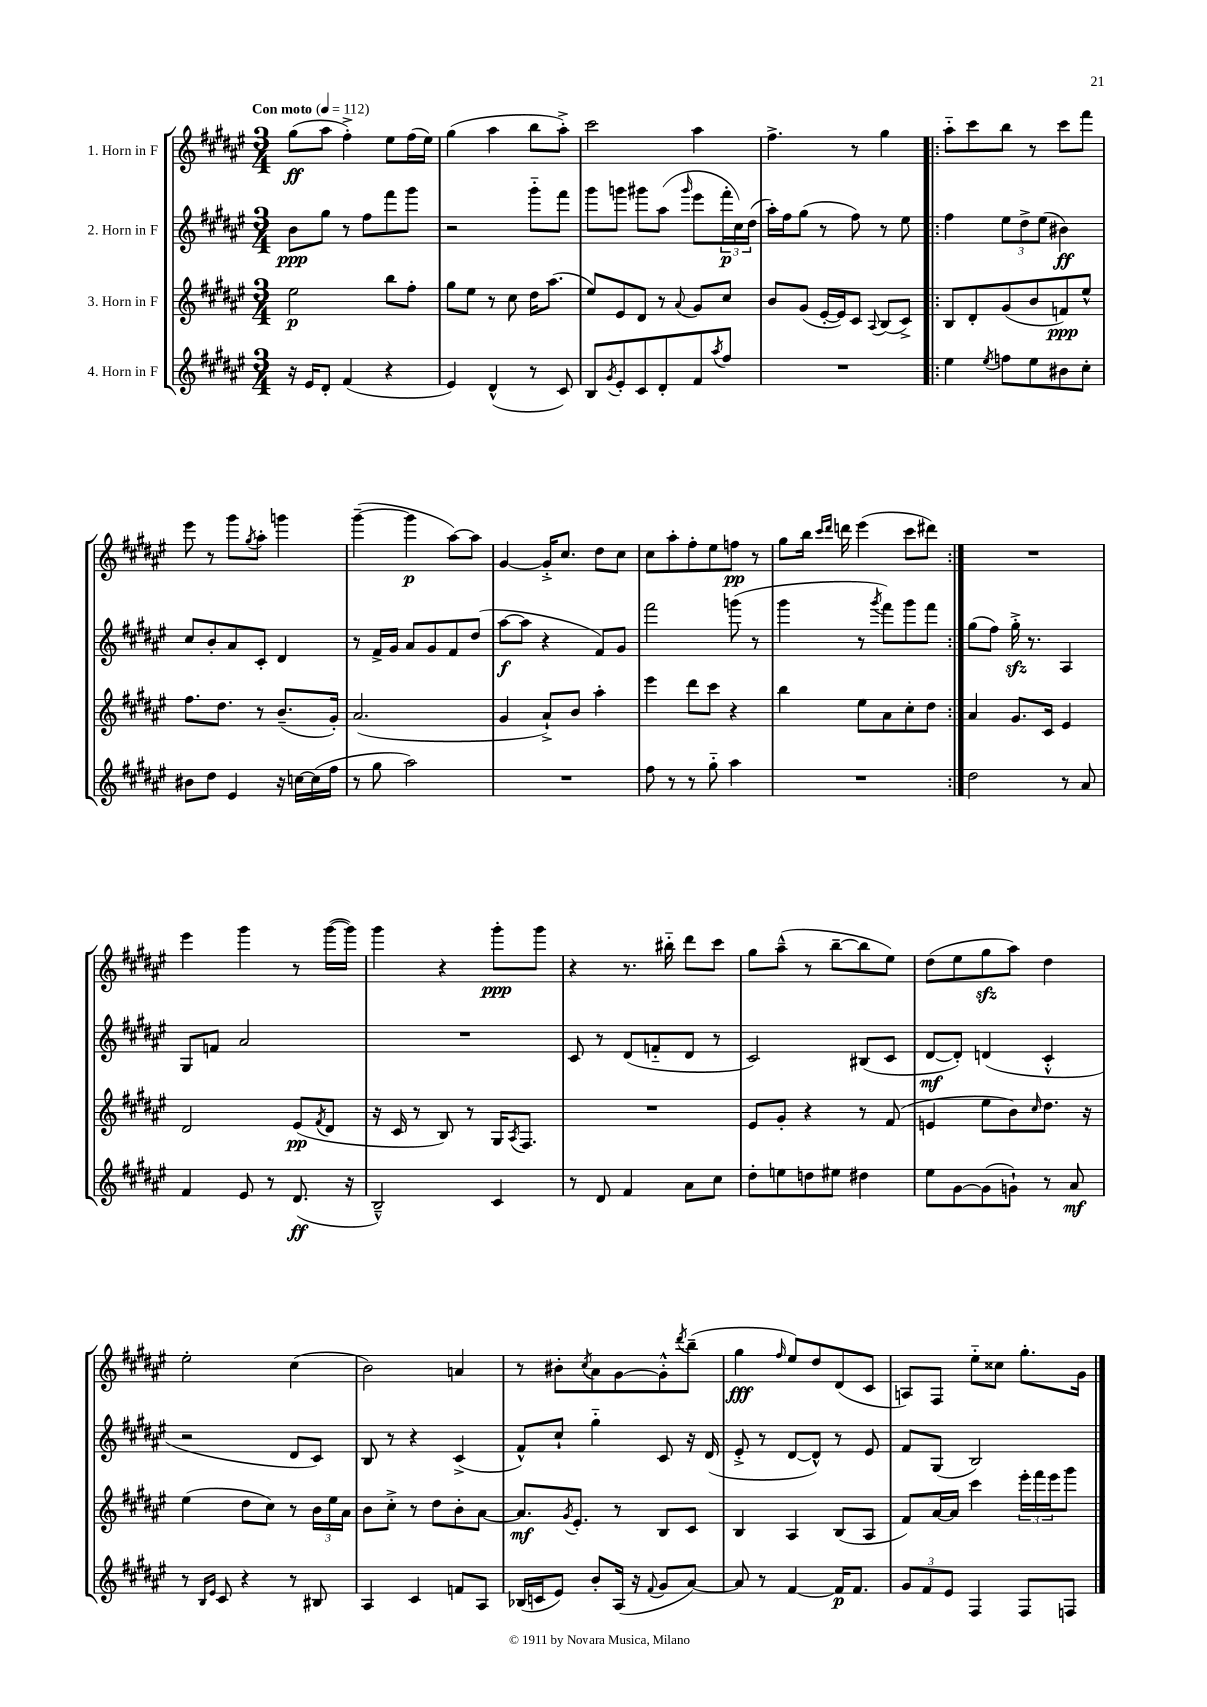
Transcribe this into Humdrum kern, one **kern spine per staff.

**kern	**dynam	**kern	**dynam	**kern	**dynam	**kern	**dynam
*part4	*part4	*part3	*part3	*part2	*part2	*part1	*part1
*staff4	*staff4	*staff3	*staff3	*staff2	*staff2	*staff1	*staff1
*I"4. Horn in F	*	*I"3. Horn in F	*	*I"2. Horn in F	*	*I"1. Horn in F	*
*clefG2	*	*clefG2	*	*clefG2	*	*clefG2	*
*k[f#c#g#d#a#e#]	*	*k[f#c#g#d#a#e#]	*	*k[f#c#g#d#a#e#]	*	*k[f#c#g#d#a#e#]	*
*M3/4	*	*M3/4	*	*M3/4	*	*M3/4	*
*MM112	*	*MM112	*	*MM112	*	*MM112	*
=1	=1	=1	=1	=1	=1	=1	=1
!	!	!	!	!	!	!LO:TX:a:B:t=Con moto	!
16r	.	2ee#\	p	8b\L	ppp	(8gg#\L	ff
16e#/KL	.	.	.	.	.	.	.
8d#'/J	.	.	.	8gg#\J	.	8aa#\J	.
(4f#/	.	.	.	8r	.	4ff#'^\)	.
.	.	.	.	8ff#\L	.	.	.
4r	.	8bb\L	.	8fff#\	.	8ee#\L	.
.	.	8ff#'\J	.	8ggg#\J	.	(16ff#\L	.
.	.	.	.	.	.	16ee#\JJ)	.
=2	=2	=2	=2	=2	=2	=2	=2
4e#/)	.	8gg#\L	.	2r	.	(4gg#\	.
.	.	8ee#\J	.	.	.	.	.
(4d#^^/	.	8r	.	.	.	4aa#\	.
.	.	8cc#\	.	.	.	.	.
8r	.	16dd#\KL	.	8ggg#\L	.	8bb\L	.
.	.	(8.aa#\J	.	.	.	.	.
8c#/)	.	.	.	8fff#\J	.	8aa#'^\J)	.
=3	=3	=3	=3	=3	=3	=3	=3
8B/L	.	8ee#/L)	.	8ggg#\L	.	2ccc#\	.
8qg#/	.	.	.	.	.	.	.
8e#'/	.	8e#/	.	8gggn\J	.	.	.
8c#/	.	8d#/J	.	8ggg#X\L	.	.	.
8d#'/	.	8r	.	(8aa#\J	.	.	.
.	.	8qqa#/	.	16qqggg#/	.	.	.
8f#/	.	8g#/L	.	8eee#\L	.	4aa#\	.
8qaa#/	.	.	.	.	.	.	.
8ff#/J	.	8cc#/J	.	24fff#'\L	p	.	.
.	.	.	.	24cc#\)	.	.	.
.	.	.	.	(24dd#\JJ	.	.	.
=4	=4	=4	=4	=4	=4	=4	=4
2.r	.	8b/L	.	16aa#'\LL)	.	4.ff#^\	.
.	.	.	.	16ff#\J	.	.	.
.	.	(8g#/J	.	(8gg#\J	.	.	.
.	.	[16e#'/LL	.	8r	.	.	.
.	.	16e#/J])	.	.	.	.	.
.	.	8c#/J	.	8ff#\)	.	8r	.
.	.	8qqA#/	.	.	.	.	.
.	.	(8B/L	.	8r	.	4gg#\	.
.	.	8c#^/J)	.	8ee#\	.	.	.
=5!|:	=5!|:	=5!|:	=5!|:	=5!|:	=5!|:	=5!|:	=5!|:
4ee#\	.	8B/L	.	4ff#\	.	8aa#\L	.
.	.	8d#'/	.	.	.	8ccc#\	.
8qee#/	.	.	.	.	.	.	.
8ffn\L	.	(8g#/	.	12ee#\L	.	8bb\J	.
.	.	.	.	12dd#^\	.	.	.
8ee#\	.	8b/	.	.	.	8r	.
.	.	.	.	(12ee#\J	.	.	.
8b#X\	.	8fn/)	ppp	4b#X\)	ff	8ccc#\L	.
8cc#'\J	.	8ee#^^/J	.	.	.	8fff#\J	.
!!LO:LB:g=z
=6	=6	=6	=6	=6	=6	=6	=6
8b#X\L	.	8.ff#\L	.	8cc#/L	.	8eee#\	.
8dd#\J	.	.	.	8b'/	.	8r	.
.	.	8.dd#\J	.	.	.	.	.
4e#/	.	.	.	8a#/	.	8ggg#\L	.
.	.	.	.	.	.	8qgg#/	.
.	.	8r	.	8c#'/J	.	8aa#'\J	.
16r	.	(8.b~/L	.	4d#/	.	4gggn\	.
[16ccn\LL	.	.	.	.	.	.	.
(16cc\]	.	.	.	.	.	.	.
16ff#\JJ	.	16g#'/Jk)	.	.	.	.	.
=7	=7	=7	=7	=7	=7	=7	=7
8r	.	(2.a#/	.	8r	.	([4ggg#~\	.
8gg#\	.	.	.	16f#^/LL	.	.	.
.	.	.	.	16g#/JJ	.	.	.
2aa#\)	.	.	.	8a#/L	.	4ggg#\]	p
.	.	.	.	8g#/	.	.	.
.	.	.	.	8f#/	.	[8aa#\L)	.
.	.	.	.	(8dd#/J	.	8aa#\J]	.
=8	=8	=8	=8	=8	=8	=8	=8
2.r	.	4g#/	.	[8aa#\L	f	[4g#/	.
.	.	.	.	8aa#\J]	.	.	.
.	.	8a#`^/L)	.	4r	.	16g#'^/KL]	.
.	.	.	.	.	.	8.cc#/J	.
.	.	8b/J	.	.	.	.	.
.	.	4aa#'\	.	8f#/L)	.	8dd#\L	.
.	.	.	.	8g#/J	.	8cc#\J	.
=9	=9	=9	=9	=9	=9	=9	=9
8ff#\	.	4eee#\	.	2fff#\	.	8cc#\L	.
8r	.	.	.	.	.	8aa#'\	.
8r	.	8ddd#\L	.	.	.	8ff#'\	.
8gg#\	.	8ccc#\J	.	.	.	8ee#\	.
4aa#\	.	4r	.	(8gggn\	.	8ffn\J	pp
.	.	.	.	8r	.	8r	.
=10	=10	=10	=10	=10	=10	=10	=10
2.r	.	4bb\	.	4ggg#\	.	8gg#\L	.
.	.	.	.	.	.	16bb\Jk	.
.	.	.	.	.	.	16qqccc#/LL	.
.	.	.	.	.	.	16qqddd#/JJ	.
.	.	.	.	.	.	16dddn\	.
.	.	8ee#\L	.	8r	.	(4eee#\	.
.	.	.	.	8qggg#/	.	.	.
.	.	8a#\	.	8fff#\L)	.	.	.
.	.	8cc#'\	.	8ggg#\	.	8ccc#\L	.
.	.	8dd#\J	.	8fff#\J	.	8ddd#X\J)	.
=11:|!	=11:|!	=11:|!	=11:|!	=11:|!	=11:|!	=11:|!	=11:|!
2dd#\	.	4a#/	.	(8gg#\L	.	2.r	.
.	.	.	.	8ff#\J)	.	.	.
.	.	8.g#/L	.	16gg#zz'^\	.	.	.
.	.	.	.	8.r	.	.	.
.	.	16c#/Jk	.	.	.	.	.
8r	.	4e#/	.	4A#/	.	.	.
8a#/	.	.	.	.	.	.	.
!!LO:LB:g=z
=12	=12	=12	=12	=12	=12	=12	=12
4f#/	.	2d#/	.	8G#/L	.	4eee#\	.
.	.	.	.	8fn/J	.	.	.
8e#/	.	.	.	2a#/	.	4ggg#\	.
8r	.	.	.	.	.	.	.
(8.d#/	ff	(8e#/L	pp	.	.	8r	.
.	.	8qf#/	.	.	.	.	.
.	.	8d#/J	.	.	.	([16ggg#\LL	.
16r	.	.	.	.	.	16ggg#\JJ])	.
=13	=13	=13	=13	=13	=13	=13	=13
2B~^^/)	.	16r	.	2.r	.	4ggg#\	.
.	.	16c#/	.	.	.	.	.
.	.	8r	.	.	.	.	.
.	.	8B/)	.	.	.	4r	.
.	.	8r	.	.	.	.	.
4c#/	.	16G#/KL	.	.	.	8ggg#'\L	ppp
.	.	8qA#/	.	.	.	.	.
.	.	8.F#/J	.	.	.	.	.
.	.	.	.	.	.	8ggg#\J	.
=14	=14	=14	=14	=14	=14	=14	=14
8r	.	2.r	.	8c#/	.	4r	.
8d#/	.	.	.	8r	.	.	.
4f#/	.	.	.	(8d#/L	.	8.r	.
.	.	.	.	8fn/	.	.	.
.	.	.	.	.	.	16bb#X\	.
8a#\L	.	.	.	8d#/J	.	8ddd#\L	.
8cc#\J	.	.	.	8r	.	8ccc#\J	.
=15	=15	=15	=15	=15	=15	=15	=15
8dd#'\L	.	8e#/L	.	2c#/)	.	8gg#\L	.
8een\	.	8g#'/J	.	.	.	(8aa#~^^\J	.
8ddn\	.	4r	.	.	.	8r	.
8ee#X\J	.	.	.	.	.	[8bb~\L	.
4dd#X\	.	8r	.	(8B#X/L	.	8bb\]	.
.	.	(8f#/	.	8c#/J	.	8ee#\J)	.
=16	=16	=16	=16	=16	=16	=16	=16
8ee#\L	.	4en/	.	[8d#/L	mf	(8dd#\L	.
[8g#\	.	.	.	8d#'/J])	.	8ee#\	.
(8g#\]	.	8ee#\L	.	(4dn/	.	8gg#zz\	.
8gn`\J)	.	8b\)	.	.	.	8aa#\J)	.
.	.	16qqcc#/	.	.	.	.	.
8r	.	8.dd#\J	.	4c#'^^/	.	4dd#\	.
8a#/	mf	.	.	.	.	.	.
.	.	16r	.	.	.	.	.
!!LO:LB:g=z
=17	=17	=17	=17	=17	=17	=17	=17
8r	.	(4ee#\	.	2r	.	2ee#'\	.
16qqB/LL	.	.	.	.	.	.	.
16qqe#/JJ	.	.	.	.	.	.	.
8c#/	.	.	.	.	.	.	.
4r	.	8dd#\L	.	.	.	.	.
.	.	8cc#\J)	.	.	.	.	.
8r	.	8r	.	8d#/L	.	(4cc#\	.
8B#X/	.	24b\LL	.	8c#/J)	.	.	.
.	.	24ee#\	.	.	.	.	.
.	.	24a#\JJ	.	.	.	.	.
=18	=18	=18	=18	=18	=18	=18	=18
4A#/	.	8b\L	.	8B/	.	2b\)	.
.	.	8cc#'^\J	.	8r	.	.	.
4c#/	.	8r	.	4r	.	.	.
.	.	8dd#\L	.	.	.	.	.
8fn/L	.	8b'\	.	(4c#^/	.	4an/	.
8A#/J	.	[8a#\J	.	.	.	.	.
=19	=19	=19	=19	=19	=19	=19	=19
(16B-X/LL	.	8.a#/L]	mf	8f#^^/L)	.	8r	.
16cn/J	.	.	.	.	.	.	.
8e#/J)	.	.	.	8cc#`/J	.	8b#X'\L	.
.	.	8qg#/	.	.	.	.	.
.	.	8.e#'/J	.	.	.	.	.
.	.	.	.	.	.	8qcc#/	.
8b'/L	.	.	.	4gg#\	.	8a#\	.
(16A#/Jk	.	8r	.	.	.	[8g#\	.
16r	.	.	.	.	.	.	.
8qqf#/	.	.	.	.	.	.	.
8g#/L	.	8B/L	.	8c#/	.	8g#'^^\]	.
.	.	.	.	.	.	8qddd#/	.
[8a#/J)	.	8c#/J	.	16r	.	(8bb~\J	.
.	.	.	.	(16d#/	.	.	.
=20	=20	=20	=20	=20	=20	=20	=20
8a#/]	.	4B/	.	8e#'^/	.	4gg#\	fff
8r	.	.	.	8r	.	.	.
.	.	.	.	.	.	16qqff#/	.
[4f#/	.	4A#/	.	[8d#/L	.	8ee#/L)	.
.	.	.	.	8d#^^/J])	.	8dd#/	.
16f#/KL]	p	(8B/L	.	8r	.	(8d#/	.
8.f#/J	.	.	.	.	.	.	.
.	.	8A#/J	.	8e#/	.	8c#/J	.
=21	=21	=21	=21	=21	=21	=21	=21
12g#/L	.	8f#/L)	.	8f#/L	.	8An/L)	.
12f#/	.	.	.	.	.	.	.
.	.	[16a#/L	.	(8G#/J	.	8F#/J	.
12e#/J	.	.	.	.	.	.	.
.	.	16a#/JJ]	.	.	.	.	.
4F#/	.	4ccc#\	.	2B/)	.	8ee#\L	.
.	.	.	.	.	.	8cc##X\J	.
8F#/L	.	24eee#'\LL	.	.	.	8.gg#'\L	.
.	.	24fff#\	.	.	.	.	.
.	.	24eee#\J	.	.	.	.	.
8Fn/J	.	8ggg#\J	.	.	.	.	.
.	.	.	.	.	.	16g#\Jk	.
==	==	==	==	==	==	==	==
*-	*-	*-	*-	*-	*-	*-	*-
